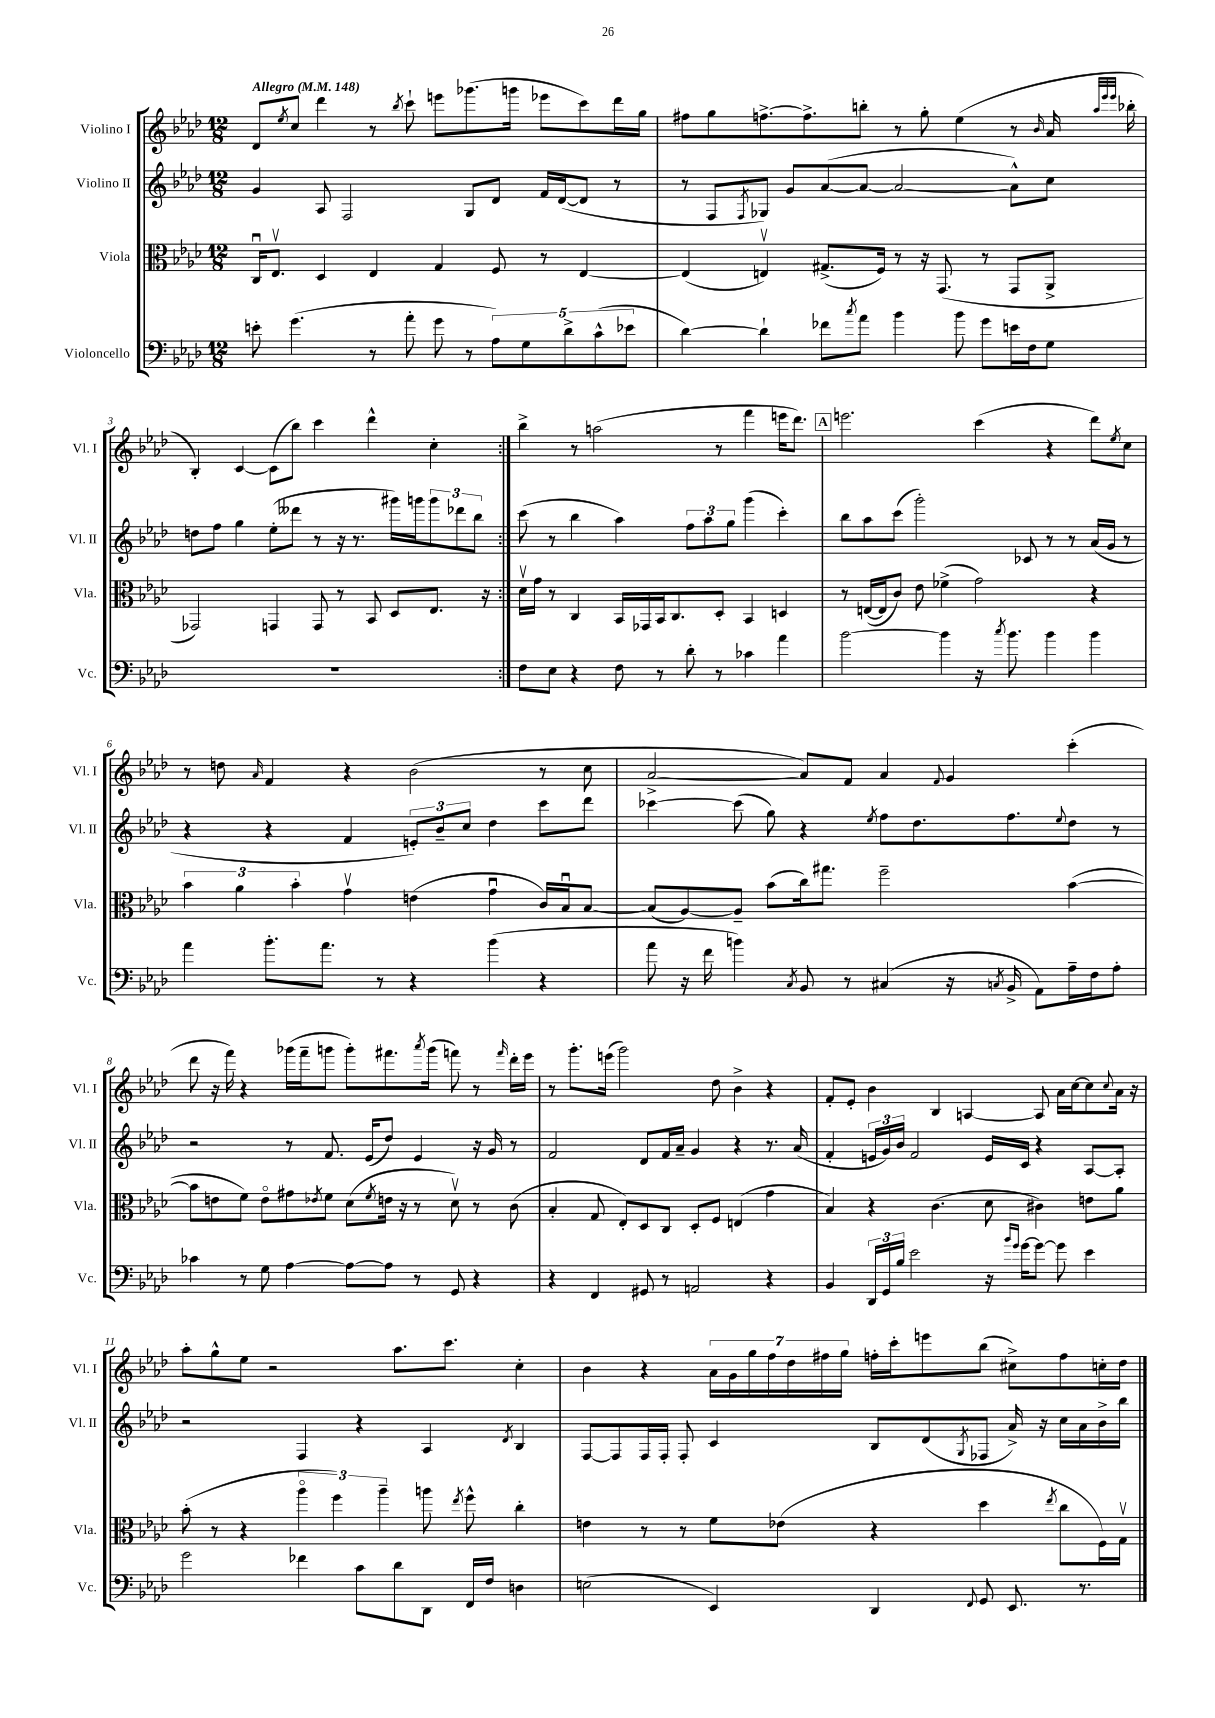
<<
\new StaffGroup <<
\new Staff = "s0" \with { instrumentName = "Violino I" shortInstrumentName = "Vl. I" } {
    \clef treble \key aes \major \numericTimeSignature \time 12/8 \tempo "Allegro" 4 = 148
    \repeat volta 2 { des'8 \acciaccatura { ees''8 } c''8 des'''4 r8 \acciaccatura { bes''8 } c'''8-! e'''8 ges'''8.( g'''16 ees'''8 c'''8) des'''16 g''16 |
    fis''8 g''8 f''8.~-> f''8.-> b''8-. r8 g''8-. ees''4( r8 \grace { bes'16 } aes'16 \grace { aes''32 ees'''32 ees'''32 } bes''16-. |
    bes4-.) c'4~ c'8( bes''8) c'''4 des'''4-^ c''4-. | }
    bes''4-> r8 a''2( r8 f'''4 e'''16 des'''8.) |
    \mark \markup { \box "A" } e'''2. c'''4( r4 des'''8) \acciaccatura { ees''8 } c''8 |
    r8 d''8 \grace { aes'16 } f'4 r4 bes'2( r8 c''8 |
    aes'2~-> aes'8) f'8 aes'4 \appoggiatura { f'8 } g'4 c'''4-.( |
    des'''8 r16 f'''16) r4 ges'''16( f'''16-- g'''8 g'''8-.) fis'''8. \acciaccatura { aes'''8 } g'''16( f'''8) r8 \grace { f'''16 } des'''16-. ees'''16 |
    r8 g'''8.-. e'''16( g'''2) des''8 bes'4-> r4 |
    f'8-. ees'8-. bes'4 bes4 a4~ a8 aes'16 c''16~ c''8 \appoggiatura { c''8 } aes'16 r16 |
    aes''8-. g''8-^ ees''8 r2 aes''8. c'''8. c''4-. |
    bes'4 r4 \tuplet 7/4 { aes'16 g'16 g''16 f''16 des''16 fis''16 g''16 } f''16-. c'''16-. e'''8 bes''8( cis''8->) f''8 c''16-. des''16 \bar "|." |
}
\new Staff = "s1" \with { instrumentName = "Violino II" shortInstrumentName = "Vl. II" } {
    \clef treble \key aes \major \numericTimeSignature \time 12/8
    \repeat volta 2 { g'4 aes8 f2 g8 des'8 f'16 des'16~( des'8 r8 |
    r8 f8 \acciaccatura { f8 } ges8) g'8 aes'8~( aes'8~ aes'2~ aes'8-^) c''8 |
    d''8 f''8 g''4 ees''8-.( deses'''8 r8 r16 r8. gis'''16) g'''16 \tuplet 3/2 { g'''8 des'''8 bes''8 } | }
    c'''8( r8 bes''4 aes''4) \tuplet 3/2 { f''8 aes''8 g''8 } g'''4( c'''4-.) |
    \mark \markup { \box "A" } bes''8 aes''8 c'''8( g'''2-.) ces'8 r8 r8 aes'16( g'16 r8 |
    r4 r4 f'4 \tuplet 3/2 { e'8-.) bes'8-- c''8 } des''4 c'''8 des'''8 |
    ces'''4~ ces'''8( g''8) r4 \acciaccatura { ees''8 } f''8 des''8. f''8. \appoggiatura { ees''8 } des''8 r8 |
    r2 r8 f'8. ees'16( des''8) ees'4 r16 g'16 r8 |
    f'2 des'8 f'16 aes'16-- g'4 r4 r8. aes'16( |
    f'4-. \tuplet 3/2 { e'16 g'16) bes'16 } f'2 e'16 c'16 r4 aes8~ aes8-. |
    r2 f4 r4 aes4 \acciaccatura { des'8 } bes4 |
    f8~ f8 f16 f16-. f8-. c'4 bes8 des'8( \acciaccatura { g8 } fes8 aes'16->) r16 c''16 aes'16 bes'16-> bes''16 \bar "|." |
}
\new Staff = "s2" \with { instrumentName = "Viola" shortInstrumentName = "Vla." } {
    \clef alto \key aes \major \numericTimeSignature \time 12/8
    \repeat volta 2 { c16\downbow ees8.\upbow des4 ees4 g4 f8 r8 ees4~ |
    ees4( e4\upbow) gis8.->( f16) r8 r16 g,8.( r8 g,8 aes,8-> |
    ges,2) g,4 g,8 r8 bes,8 des8 ees8. r16 | }
    des'16\upbow g'16 r8 c4 bes,16 ges,16 bes,16 c8. des8-. bes,4 d4 |
    \mark \markup { \box "A" } r8 e16~( e16 c'8) ees'8 fes'4->( g'2) r4 |
    \tuplet 3/2 { bes'4 aes'4 bes'4-. } g'4\upbow e'4( g'4\downbow c'16) bes16\downbow bes8~ |
    bes8( aes8~) aes8-- bes'8( c''16) gis''8. f''2-- bes'4~( |
    bes'8 e'8 f'8) e'8\flageolet gis'8 \acciaccatura { ees'8 } f'8 des'8( \acciaccatura { f'8 } e'16 r16 r8 des'8\upbow) r8 c'8( |
    bes4-. g8 ees8-.) des8 c8 des8-. f8 e4( g'4 |
    bes4) r4 c'4.( des'8 cis'4) e'8 aes'8 |
    bes'8-.( r8 r4 \tuplet 3/2 { aes''4\flageolet f''4) aes''4-- } a''8 \acciaccatura { ees''8 } f''8-^ c''4-. |
    e'4 r8 r8 f'8 ees'8( r4 des''4 \acciaccatura { ees''8 } c''8 f16) g16\upbow \bar "|." |
}
\new Staff = "s3" \with { instrumentName = "Violoncello" shortInstrumentName = "Vc." } {
    \clef bass \key aes \major \numericTimeSignature \time 12/8
    \repeat volta 2 { e'8-. g'4.( r8 aes'8-. g'8 r8 \tuplet 5/4 { aes8) g8 des'8-> c'8-^( ees'8 } |
    des'4~) des'4-! fes'8 \acciaccatura { c''8 } aes'8 bes'4 bes'8 g'8 e'16 f16 g8 |
    R1. | }
    f8 ees8 r4 f8 r8 des'8-. r8 ces'4 aes'4 |
    \mark \markup { \box "A" } bes'2~ bes'4 r16 \acciaccatura { c''8 } bes'8. bes'4 bes'4 |
    aes'4 bes'8.-. aes'8. r8 r4 bes'4( r4 |
    aes'8 r16 f'16 b'4) \acciaccatura { c8 } bes,8 r8 cis4( r16 \acciaccatura { c8 } bes,16-> aes,8) aes16-- f16 aes8-. |
    ces'4 r8 g8 aes4~ aes8~ aes8 r8 g,8 r4 |
    r4 f,4 gis,8 r8 a,2 r4 |
    bes,4 \tuplet 3/2 { des,16 g,16 bes16 } ees'2 r16 \grace { bes'16 g'16 } g'16~ g'8~ g'8 ees'4 |
    g'2 fes'4 c'8 des'8 des,8 f,16 f16 d4 |
    e2( ees,4) des,4 \appoggiatura { f,8 } g,8 ees,8. r8. \bar "|." |
}
>>
>>
